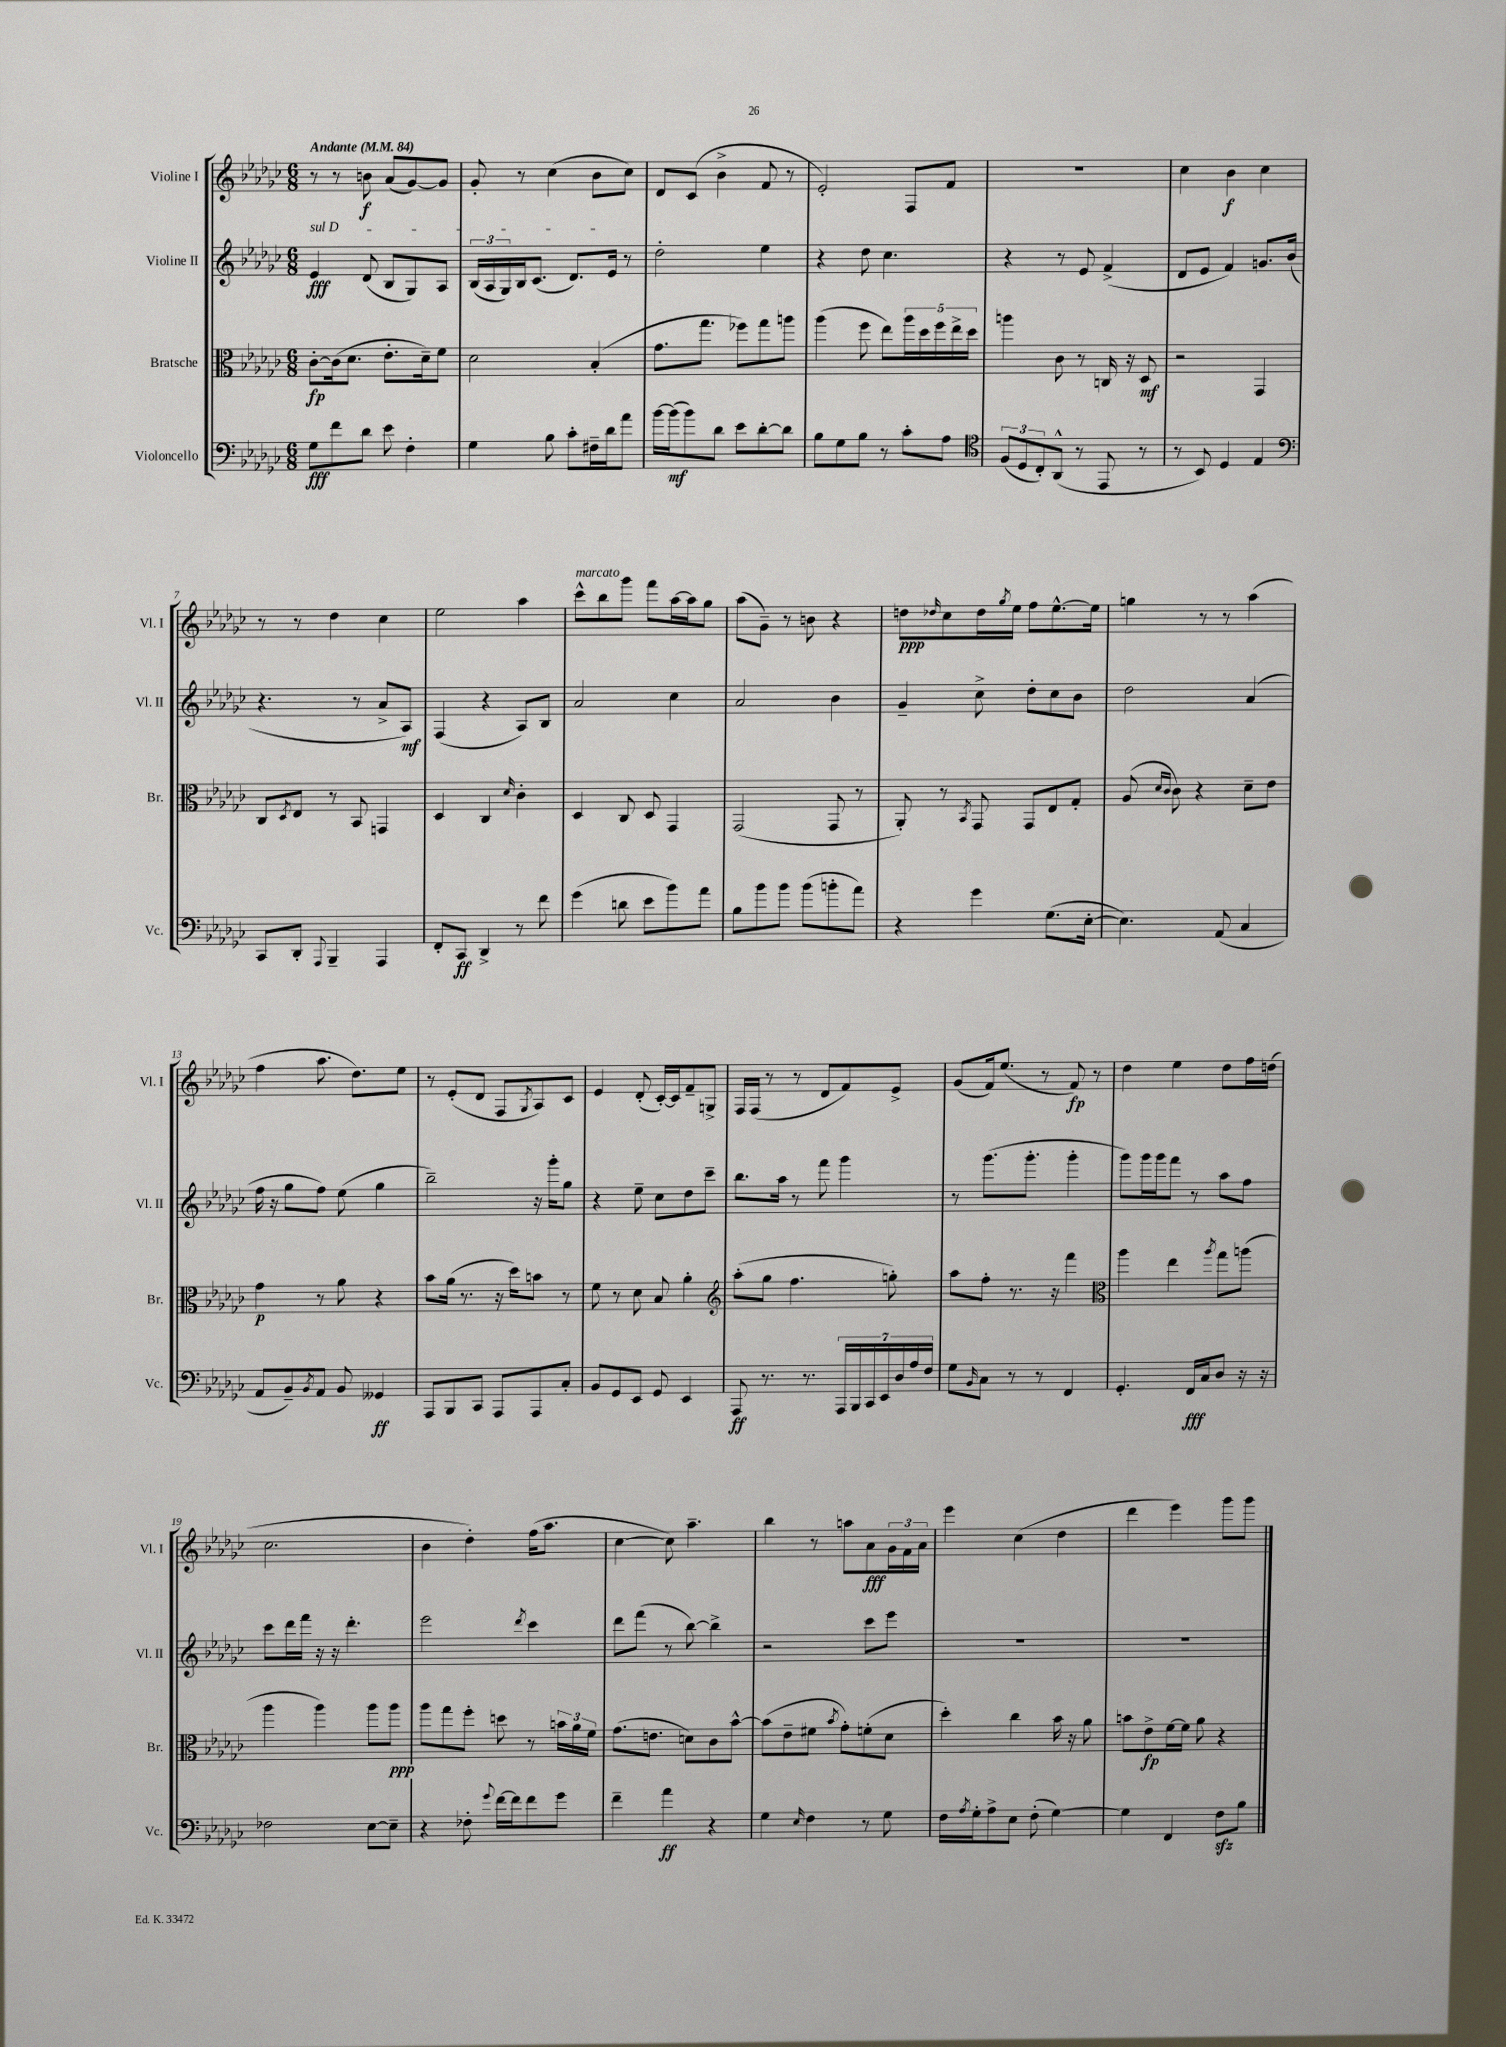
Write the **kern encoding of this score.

**kern	**dynam	**kern	**dynam	**kern	**dynam	**kern	**dynam
*part4	*part4	*part3	*part3	*part2	*part2	*part1	*part1
*staff4	*staff4	*staff3	*staff3	*staff2	*staff2	*staff1	*staff1
*I"Violoncello	*	*I"Bratsche	*	*I"Violine II	*	*I"Violine I	*
*I'Vc.	*	*I'Br.	*	*I'Vl. II	*	*I'Vl. I	*
*clefF4	*	*clefC3	*	*clefG2	*	*clefG2	*
*k[b-e-a-d-g-c-]	*	*k[b-e-a-d-g-c-]	*	*k[b-e-a-d-g-c-]	*	*k[b-e-a-d-g-c-]	*
*M6/8	*	*M6/8	*	*M6/8	*	*M6/8	*
*MM84	*	*MM84	*	*MM84	*	*MM84	*
=1	=1	=1	=1	=1	=1	=1	=1
!	!	!	!	!	!	!LO:TX:a:B:t=Andante	!
!	!	!	!	!LO:TX:a:i:t=sul D	!	!	!
8G-\L	fff	[8c-'\L	fp	4e-/	fff	8r	.
8f\	.	(16c-\k]	.	.	.	8r	.
.	.	8.d-\J	.	.	.	.	.
8d-\J	.	.	.	(8d-/	.	8bn\	f
8e-\	.	8.e-'\L	.	8B-/L	.	(8a-/L	.
4F'\	.	.	.	8G-/)	.	[8g-/)	.
.	.	16d-~\k)	.	.	.	.	.
.	.	8f\J	.	8A-/J	.	8g-/J]	.
=2	=2	=2	=2	=2	=2	=2	=2
4G-\	.	2d-\	.	(24B-/LL	.	8g-'/	.
.	.	.	.	24A-/	.	.	.
.	.	.	.	24G-/)	.	.	.
.	.	.	.	16B-/J	.	8r	.
.	.	.	.	(8.c-/J	.	.	.
8B-\	.	.	.	.	.	(4cc-\	.
8c-'\L	.	.	.	8.d-/L)	.	.	.
16F#X~\L	.	(4B-'/	.	.	.	8b-\L	.
16d-\J	.	.	.	16e-/Jk	.	.	.
8a-\J	.	.	.	8r	.	8cc-\J)	.
=3	=3	=3	=3	=3	=3	=3	=3
[16b-\LL	.	8.g-\L	.	2dd-'\	.	8d-/L	.
(16b-\J]	mf	.	.	.	.	.	.
8b-\)	.	.	.	.	.	(8c-/J	.
.	.	8.gg-\J	.	.	.	.	.
8d-\J	.	.	.	.	.	4b-^\	.
8e-\L	.	8ff-X\L)	.	.	.	.	.
[8d-'\	.	8gg-\	.	4ee-\	.	8f/	.
8d-\J]	.	8aan\J	.	.	.	8r	.
=4	=4	=4	=4	=4	=4	=4	=4
8B-\L	.	(4aa-\	.	4r	.	2e-'/)	.
8G-\	.	.	.	.	.	.	.
8B-\J	.	8ff\	.	8dd-\	.	.	.
8r	.	8ee-\L)	.	4.cc-\	.	.	.
8c-'\L	.	20aa-\L	.	.	.	8F/L	.
.	.	20dd-\	.	.	.	.	.
.	.	20ff\	.	.	.	.	.
8A-\J	.	.	.	.	.	8f/J	.
.	.	20ee-^\	.	.	.	.	.
.	.	20dd-\JJ	.	.	.	.	.
=5	=5	=5	=5	=5	=5	=5	=5
*clefC4	*	*	*	*	*	*	*
(12F/L	.	4aan\	.	4r	.	2.r	.
12D-/	.	.	.	.	.	.	.
12C-'/)	.	.	.	.	.	.	.
(8AA-^^/J	.	8c-\	.	8r	.	.	.
8r	.	8r	.	8e-/	.	.	.
8EE-/	.	16Cn/	.	(4f^/	.	.	.
.	.	16r	.	.	.	.	.
8r	.	8D-/	mf	.	.	.	.
=6	=6	=6	=6	=6	=6	=6	=6
8r	.	2r	.	8d-/L	.	4cc-\	.
8BB-/)	.	.	.	8e-/J	.	.	.
4D-/	.	.	.	4f/)	.	4b-\	f
4E-/	.	4GG-/	.	8.gn/L	.	4cc-\	.
.	.	.	.	(16b-/Jk	.	.	.
!!LO:LB:g=z
=7	=7	=7	=7	=7	=7	=7	=7
*clefF4	*	*	*	*	*	*	*
8CC-/L	.	8C-/L	.	4.r	.	8r	.
.	.	8qD-/	.	.	.	.	.
8DD-'/J	.	8E-/J	.	.	.	8r	.
8qqAAA-/	.	.	.	.	.	.	.
4BBB-~/	.	8r	.	.	.	4dd-\	.
.	.	8BB-/	.	8r	.	.	.
4AAA-/	.	4GGn/	.	8a-^/L	.	4cc-\	.
.	.	.	.	8A-/J)	mf	.	.
=8	=8	=8	=8	=8	=8	=8	=8
8FF'/L	.	4D-/	.	(4F/	.	2ee-\	.
8CC-/J	ff	.	.	.	.	.	.
4DD-^/	.	4C-/	.	4r	.	.	.
.	.	16qqd-/	.	.	.	.	.
8r	.	4c-'\	.	8A-/L)	.	4aa-\	.
8f\	.	.	.	8B-/J	.	.	.
=9	=9	=9	=9	=9	=9	=9	=9
!	!	!	!	!	!	!LO:TX:a:i:t=marcato	!
(4g-\	.	4D-/	.	2a-/	.	8ccc-^^\L	.
.	.	.	.	.	.	8bb-\	.
8dn\	.	8C-/	.	.	.	8ggg-\J	.
8e-\L	.	8D-/	.	.	.	8fff\L	.
8b-\)	.	4GG-/	.	4cc-\	.	[16aa-\L	.
.	.	.	.	.	.	16aa-\J]	.
8a-\J	.	.	.	.	.	8gg-\J	.
=10	=10	=10	=10	=10	=10	=10	=10
8B-\L	.	(2GG-/	.	2a-/	.	(8aa-\L	.
8b-\	.	.	.	.	.	8g-~\J)	.
8b-\J	.	.	.	.	.	8r	.
(8b-\L	.	.	.	.	.	8bn\	.
8bn'\	.	8GG-/	.	4b-\	.	4r	.
8a-\J)	.	8r	.	.	.	.	.
=11	=11	=11	=11	=11	=11	=11	=11
4r	.	8AA-'/)	.	4g-~/	.	8ddn\L	ppp
.	.	.	.	.	.	16qqdd-X/	.
.	.	8r	.	.	.	8cc-\	.
.	.	8qBB-/	.	.	.	.	.
4g-\	.	8GG-/	.	8cc-^\	.	16dd-\L	.
.	.	.	.	.	.	8qgg-/	.
.	.	.	.	.	.	16ee-\JJ	.
.	.	8GG-/L	.	8dd-'\L	.	8ff\L	.
(8.G-\L	.	8E-/	.	8cc-\	.	[8.ee-^^\	.
.	.	8G-'/J	.	8b-\J	.	.	.
[16E-'\Jk	.	.	.	.	.	16ee-\Jk]	.
=12	=12	=12	=12	=12	=12	=12	=12
4.E-\])	.	(8A-/	.	2dd-\	.	4ggn\	.
.	.	16qqd-/LL	.	.	.	.	.
.	.	16qqc-/JJ	.	.	.	.	.
.	.	8c-\)	.	.	.	.	.
.	.	4r	.	.	.	8r	.
(8AA-/	.	.	.	.	.	8r	.
4C-/	.	8d-~\L	.	(4a-/	.	(4aa-\	.
.	.	8e-\J	.	.	.	.	.
!!LO:LB:g=z
=13	=13	=13	=13	=13	=13	=13	=13
8AA-/L	.	4g-\	p	16ff\	.	4ff\	.
.	.	.	.	16r	.	.	.
8BB-~/)	.	.	.	8gg-\L	.	.	.
8qBB-/	.	.	.	.	.	.	.
8AA-/J	.	8r	.	8ff\J)	.	8.aa-\	.
8BB-/	.	8a-\	.	(8ee-\	.	.	.
.	.	.	.	.	.	8.dd-\L)	.
4GG--X/	ff	4r	.	4gg-\	.	.	.
.	.	.	.	.	.	8ee-\J	.
=14	=14	=14	=14	=14	=14	=14	=14
8AAA-/L	.	8b-\L	.	2bb-~\)	.	8r	.
8BBB-/	.	(16a-\Jk	.	.	.	(8e-'/L	.
.	.	8.r	.	.	.	.	.
8CC-/J	.	.	.	.	.	8d-/J	.
8AAA-/L	.	16r	.	.	.	8F/L	.
.	.	16dd-\KL)	.	.	.	.	.
.	.	.	.	.	.	8qG-/	.
8AAA-/	.	8bn\J	.	16r	.	8A-/)	.
.	.	.	.	16ggg-'\KL	.	.	.
8C-'/J	.	8r	.	8gg-\J	.	8c-/J	.
=15	=15	=15	=15	=15	=15	=15	=15
8BB-/L	.	8f\	.	4r	.	4e-/	.
8GG-/	.	8r	.	.	.	.	.
8EE-/J	.	8d-\	.	8ee-~\	.	(8d-'/	.
8GG-/	.	8B-/	.	8cc-\L	.	[16c-'/LL)	.
.	.	.	.	.	.	16c-/J]	.
4EE-/	.	4a-'\	.	8dd-\	.	8f~/	.
.	.	.	.	8ccc-~\J	.	8Gn^/J	.
=16	=16	=16	=16	=16	=16	=16	=16
*	*	*clefG2	*	*	*	*	*
8AAA-/	ff	(8aa-'\L	.	8.bb-\L	.	16F/LL	.
.	.	.	.	.	.	(16F/JJ	.
8.r	.	8gg-\J	.	.	.	8r	.
.	.	.	.	16aa-\Jk	.	.	.
.	.	4.ff\	.	8r	.	8r	.
8.r	.	.	.	.	.	.	.
.	.	.	.	8fff\	.	8d-/L	.
28AAA-/LL	.	.	.	4ggg-\	.	8f/)	.
28BBB-/	.	.	.	.	.	.	.
28CC-/	.	.	.	.	.	.	.
28EE-/	.	.	.	.	.	.	.
.	.	8ggn'\)	.	.	.	8e-^/J	.
28D-/	.	.	.	.	.	.	.
28A-/	.	.	.	.	.	.	.
28F/JJ	.	.	.	.	.	.	.
=17	=17	=17	=17	=17	=17	=17	=17
8G-\L	.	8aa-\L	.	8r	.	(8g-/L	.
16qqBB-/	.	.	.	.	.	.	.
8C-\J	.	8ff'\J	.	(8.ggg-\L	.	16f/k)	.
.	.	.	.	.	.	(8.ee-/J	.
8r	.	8.r	.	.	.	.	.
.	.	.	.	8.ggg-'\J	.	.	.
8r	.	.	.	.	.	8r	.
.	.	16r	.	.	.	.	.
4FF/	.	4fff\	.	4ggg-'\	.	8f/)	fp
.	.	.	.	.	.	8r	.
=18	=18	=18	=18	=18	=18	=18	=18
*	*	*clefC3	*	*	*	*	*
4.GG-'/	.	4aa-\	.	8ggg-\L)	.	4dd-\	.
.	.	.	.	16ggg-\L	.	.	.
.	.	.	.	16ggg-\J	.	.	.
.	.	4ee-\	.	8fff\J	.	4ee-\	.
16FF/LL	fff	.	.	8r	.	.	.
16C-/J	.	.	.	.	.	.	.
.	.	8qaa-/	.	.	.	.	.
8D-/J	.	8gg-\L	.	8aa-\L	.	8dd-\L	.
16r	.	(8aan\J	.	8ff\J	.	16ff\L	.
16r	.	.	.	.	.	(16ddn\JJ	.
!!LO:LB:g=z
=19	=19	=19	=19	=19	=19	=19	=19
2F-X\	.	4aa-\	.	8ccc-\L	.	2.cc-\	.
.	.	.	.	16ddd-\L	.	.	.
.	.	.	.	16fff\JJ	.	.	.
.	.	4aa-\)	.	16r	.	.	.
.	.	.	.	16r	.	.	.
.	.	.	.	4.ddd-'\	.	.	.
[8E-\L	.	8aa-\L	.	.	.	.	.
8E-~\J]	.	8aa-\J	ppp	.	.	.	.
=20	=20	=20	=20	=20	=20	=20	=20
4r	.	8aa-\L	.	2eee-\	.	4b-\	.
.	.	8gg-\	.	.	.	.	.
8F-X'\	.	8ff'\J	.	.	.	4dd-'\)	.
8qqg-/	.	.	.	.	.	.	.
[16f\LL	.	8ddn\	.	.	.	.	.
16f\J]	.	.	.	.	.	.	.
.	.	.	.	8qddd-/	.	.	.
8f\	.	8r	.	4ccc-\	.	(16ff\KL	.
.	.	.	.	.	.	8.aa-\J	.
8g-\J	.	24bn\LL	.	.	.	.	.
.	.	24a-\	.	.	.	.	.
.	.	24f\JJ	.	.	.	.	.
=21	=21	=21	=21	=21	=21	=21	=21
4f~\	.	(8.g-\L	.	8ddd-\L	.	[4cc-\	.
.	.	.	.	(8fff\J	.	.	.
.	.	8.en\J	.	.	.	.	.
4a-\	ff	.	.	8r	.	8cc-\])	.
.	.	8dn\L)	.	[8bb-\)	.	4.aa-~\	.
4r	.	8c-\	.	4bb-^\]	.	.	.
.	.	[8b-^^\J	.	.	.	.	.
=22	=22	=22	=22	=22	=22	=22	=22
4G-\	.	(8b-\L]	.	2r	.	4bb-\	.
.	.	8e-~\	.	.	.	.	.
16qqE-/	.	.	.	.	.	.	.
4F\	.	8f#X\J	.	.	.	8r	.
.	.	8qb-/	.	.	.	.	.
.	.	8g-'\L)	.	.	.	8aan\L	.
8r	.	(8fn'\	.	8ccc-\L	.	8a-\	fff
8G-\	.	8d-\J	.	8eee-\J	.	24g-\L	.
.	.	.	.	.	.	24f\	.
.	.	.	.	.	.	24a-\JJ	.
=23	=23	=23	=23	=23	=23	=23	=23
16F\LL	.	4dd-'\)	.	2.r	.	4eee-\	.
8qA-/	.	.	.	.	.	.	.
16G-'\J	.	.	.	.	.	.	.
8A-^\	.	.	.	.	.	.	.
8E-\J	.	4cc-\	.	.	.	(4cc-\	.
(8F'\	.	.	.	.	.	.	.
[4G-\)	.	16b-\	.	.	.	4dd-\	.
.	.	16r	.	.	.	.	.
.	.	8a-\	.	.	.	.	.
=24	=24	=24	=24	=24	=24	=24	=24
4G-\]	.	8bn\L	.	2.r	.	4ddd-\	.
.	.	8e-^\	fp	.	.	.	.
4FF/	.	[16f\L	.	.	.	4eee-\)	.
.	.	16f\JJ]	.	.	.	.	.
.	.	8a-\	.	.	.	.	.
8Fzz\L	.	4r	.	.	.	8ggg-\L	.
8B-\J	.	.	.	.	.	8ggg-\J	.
==	==	==	==	==	==	==	==
*-	*-	*-	*-	*-	*-	*-	*-
